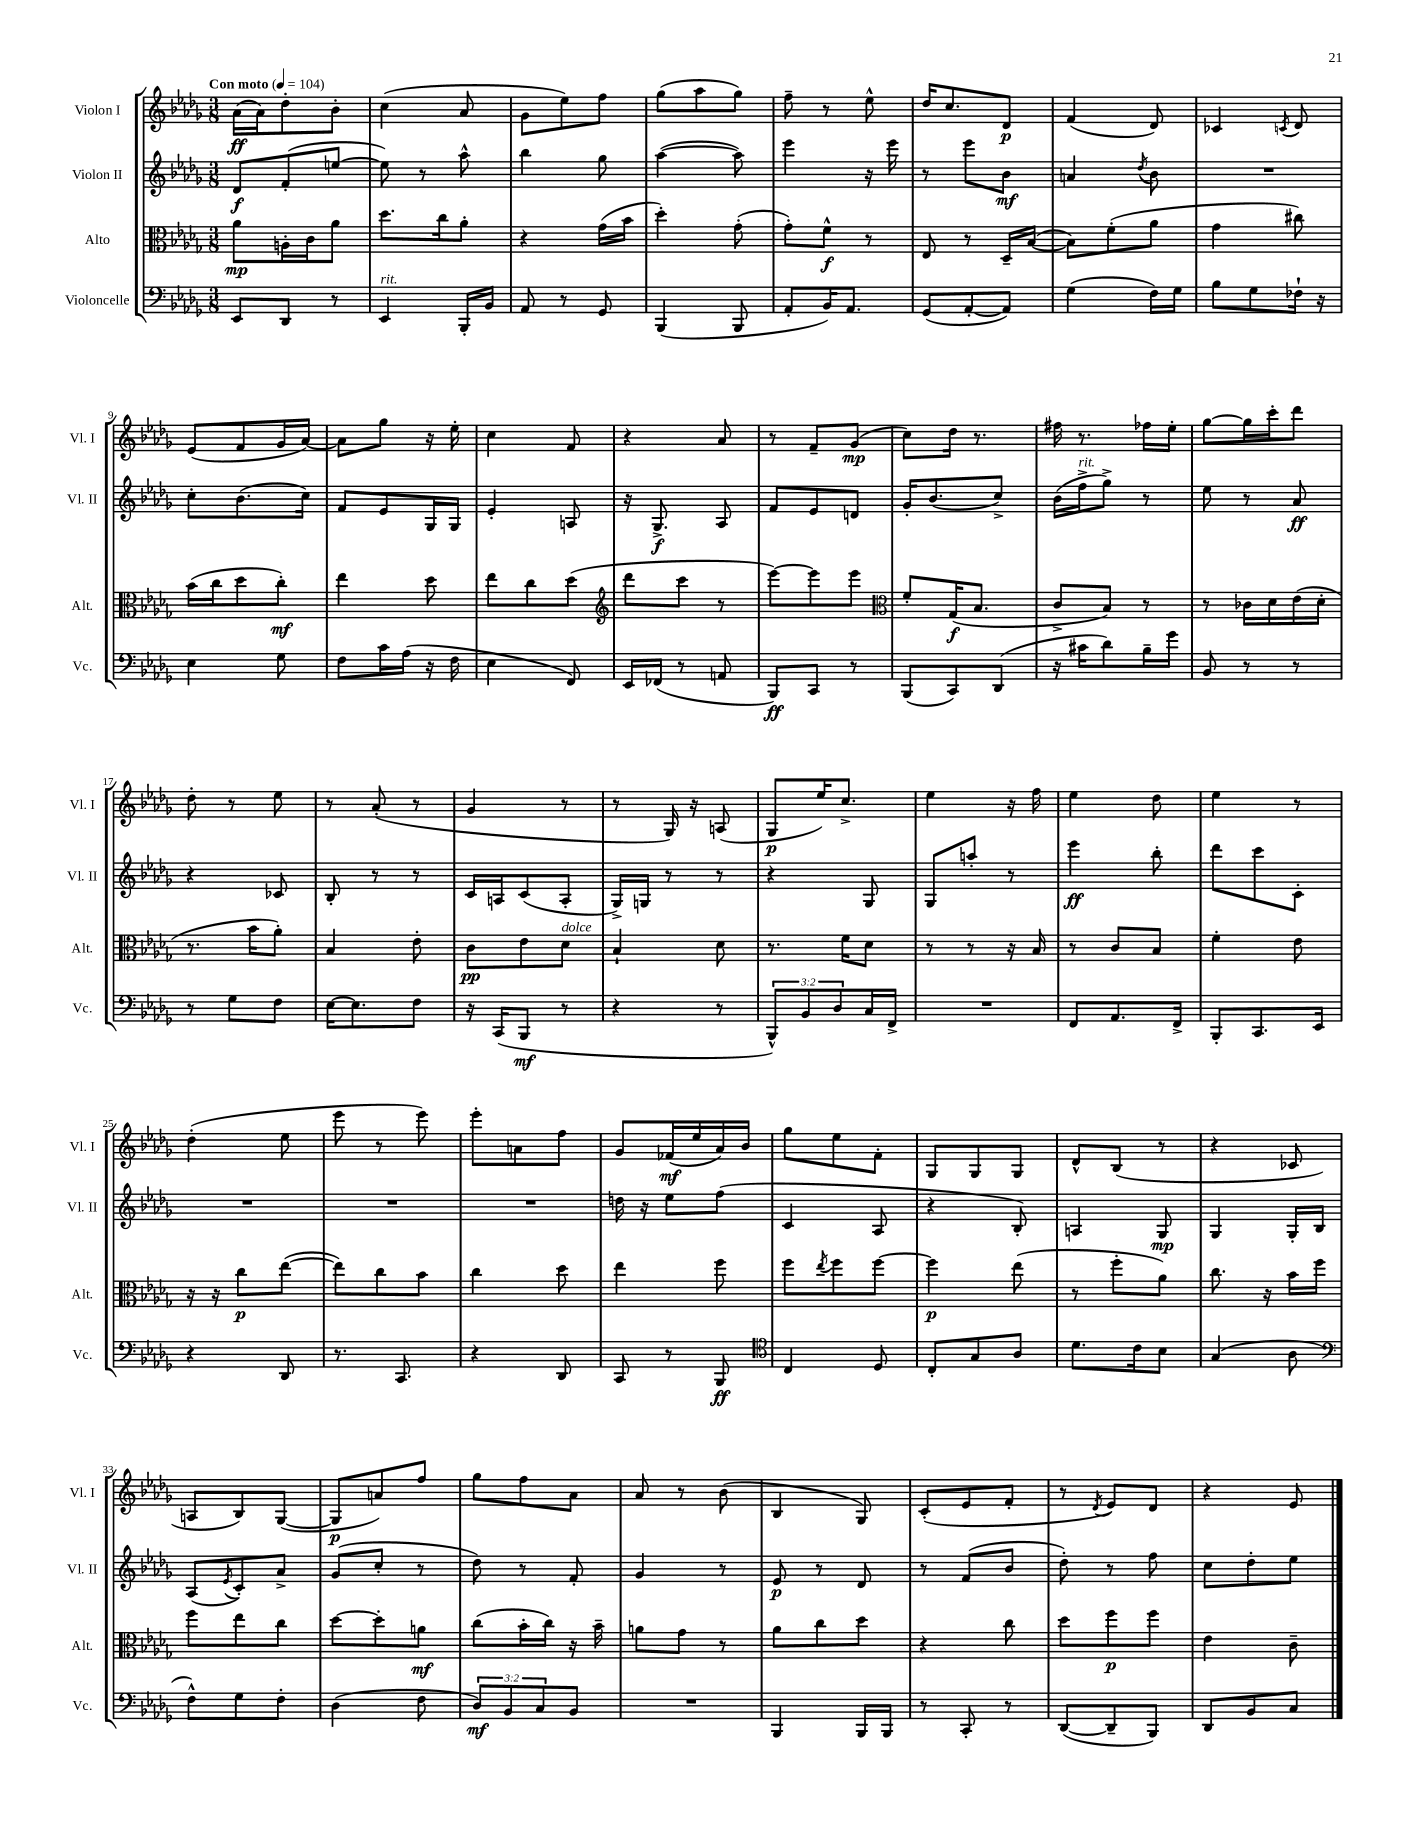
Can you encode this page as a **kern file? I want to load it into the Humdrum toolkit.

**kern	**dynam	**kern	**dynam	**kern	**dynam	**kern	**dynam
*part4	*part4	*part3	*part3	*part2	*part2	*part1	*part1
*staff4	*staff4	*staff3	*staff3	*staff2	*staff2	*staff1	*staff1
*I"Violoncelle	*	*I"Alto	*	*I"Violon II	*	*I"Violon I	*
*I'Vc.	*	*I'Alt.	*	*I'Vl. II	*	*I'Vl. I	*
*clefF4	*	*clefC3	*	*clefG2	*	*clefG2	*
*k[b-e-a-d-g-]	*	*k[b-e-a-d-g-]	*	*k[b-e-a-d-g-]	*	*k[b-e-a-d-g-]	*
*M3/8	*	*M3/8	*	*M3/8	*	*M3/8	*
*MM104	*	*MM104	*	*MM104	*	*MM104	*
=1	=1	=1	=1	=1	=1	=1	=1
!	!	!	!	!	!	!LO:TX:a:B:t=Con moto	!
8EE-/L	.	8a-\L	mp	8d-/L	f	(16a-\LL	ff
.	.	.	.	.	.	16a-\J)	.
8DD-/J	.	16An'\L	.	(8f'/	.	8dd-'\	.
.	.	16c\J	.	.	.	.	.
8r	.	8a-\J	.	[8een/J	.	8b-'\J	.
=2	=2	=2	=2	=2	=2	=2	=2
!LO:TX:a:i:t=rit.	!	!	!	!	!	!	!
4EE-/	.	8.dd-\L	.	8ee\])	.	(4cc\	.
.	.	.	.	8r	.	.	.
.	.	16cc\k	.	.	.	.	.
16BBB-'/LL	.	8a-'\J	.	8aa-^^\	.	8a-/	.
16BB-/JJ	.	.	.	.	.	.	.
=3	=3	=3	=3	=3	=3	=3	=3
8AA-/	.	4r	.	4bb-\	.	8g-\L	.
8r	.	.	.	.	.	8ee-\)	.
8GG-/	.	(16g-\LL	.	8gg-\	.	8ff\J	.
.	.	16b-\JJ	.	.	.	.	.
=4	=4	=4	=4	=4	=4	=4	=4
(4BBB-/	.	4dd-'\)	.	([4aa-\	.	(8gg-\L	.
.	.	.	.	.	.	8aa-\	.
8BBB-/	.	(8g-'\	.	8aa-\])	.	8gg-\J)	.
=5	=5	=5	=5	=5	=5	=5	=5
8AA-'/L	.	8g-'\L)	.	4eee-\	.	8ff~\	.
16BB-/K)	.	8f^^\J	f	.	.	8r	.
8.AA-/J	.	.	.	.	.	.	.
.	.	8r	.	16r	.	8ee-^^\	.
.	.	.	.	16eee-\	.	.	.
=6	=6	=6	=6	=6	=6	=6	=6
(8GG-/L	.	8E-/	.	8r	.	16dd-/KL	.
.	.	.	.	.	.	8.cc/	.
[8AA-'/	.	8r	.	8eee-\L	.	.	.
8AA-/J])	.	16D-~/LL	.	8b-\J	mf	8d-/J	p
.	.	([16B-/JJ	.	.	.	.	.
=7	=7	=7	=7	=7	=7	=7	=7
(4G-\	.	8B-\L])	.	4an/	.	(4f/	.
.	.	(8f'\	.	.	.	.	.
.	.	.	.	8qdd-/	.	.	.
16F\LL)	.	8a-\J	.	8b-\	.	8d-/)	.
16G-\JJ	.	.	.	.	.	.	.
=8	=8	=8	=8	=8	=8	=8	=8
8B-\L	.	4g-\	.	4.r	.	4c-X/	.
8G-\	.	.	.	.	.	.	.
.	.	.	.	.	.	8qcn/	.
16F-X`\Jk	.	8cc#X\)	.	.	.	8d-/	.
16r	.	.	.	.	.	.	.
!!LO:LB:g=z
=9	=9	=9	=9	=9	=9	=9	=9
4E-\	.	(16b-\LL	.	8cc'\L	.	(8e-/L	.
.	.	16cc\J	.	.	.	.	.
.	.	8dd-\	.	(8.b-\	.	8f/	.
8G-\	.	8cc'\J)	mf	.	.	16g-/L	.
.	.	.	.	16cc\Jk)	.	[16a-/JJ)	.
=10	=10	=10	=10	=10	=10	=10	=10
8F\L	.	4ee-\	.	8f/L	.	8a-\L]	.
16c\L	.	.	.	8e-/	.	8gg-\J	.
(16A-\JJ	.	.	.	.	.	.	.
16r	.	8dd-\	.	16G-/L	.	16r	.
16F\	.	.	.	16G-/JJ	.	16ee-'\	.
=11	=11	=11	=11	=11	=11	=11	=11
4E-\	.	8ee-\L	.	4e-'/	.	4cc\	.
.	.	8cc\	.	.	.	.	.
8FF/)	.	(8dd-\J	.	8An/	.	8f/	.
=12	=12	=12	=12	=12	=12	=12	=12
*	*	*clefG2	*	*	*	*	*
16EE-/LL	.	8ddd-\L	.	16r	.	4r	.
(16FF-X/JJ	.	.	.	8.G-^/	f	.	.
8r	.	8ccc\J	.	.	.	.	.
8AAn/	.	8r	.	8A-/	.	8a-/	.
=13	=13	=13	=13	=13	=13	=13	=13
8BBB-/L)	ff	[8eee-\L)	.	8f/L	.	8r	.
8CC/J	.	8eee-\]	.	8e-/	.	8f~/L	.
8r	.	8eee-\J	.	8dn/J	.	(8g-/J	mp
=14	=14	=14	=14	=14	=14	=14	=14
*	*	*clefC3	*	*	*	*	*
(8BBB-/L	.	8f'/L	.	16g-'/KL	.	8cc\L)	.
.	.	.	.	(8.b-/	.	.	.
8CC/)	.	(16G-/K	f	.	.	16dd-\Jk	.
.	.	8.B-/J	.	.	.	8.r	.
(8DD-/J	.	.	.	8cc^/J)	.	.	.
=15	=15	=15	=15	=15	=15	=15	=15
16r	.	8c^/L	.	(16b-\LL	.	16ff#X\	.
!	!	!	!	!LO:TX:a:i:t=rit.	!	!	!
16c#X\KL	.	.	.	16ff^\J	.	8.r	.
8d-\)	.	8B-/J)	.	8gg-^\J)	.	.	.
16B-~\L	.	8r	.	8r	.	16ff-X\LL	.
16g-\JJ	.	.	.	.	.	16ee-'\JJ	.
=16	=16	=16	=16	=16	=16	=16	=16
8BB-/	.	8r	.	8ee-\	.	[8gg-\L	.
8r	.	16c-X\LL	.	8r	.	16gg-\L]	.
.	.	16d-\	.	.	.	16ccc'\J	.
8r	.	(16e-\	.	8a-/	ff	8ddd-\J	.
.	.	16d-'\JJ	.	.	.	.	.
!!LO:LB:g=z
=17	=17	=17	=17	=17	=17	=17	=17
8r	.	8.r	.	4r	.	8dd-'\	.
8G-\L	.	.	.	.	.	8r	.
.	.	16b-\KL	.	.	.	.	.
8F\J	.	8a-'\J)	.	8c-X/	.	8ee-\	.
=18	=18	=18	=18	=18	=18	=18	=18
[16E-\KL	.	4B-/	.	8B-'/	.	8r	.
8.E-\]	.	.	.	.	.	.	.
.	.	.	.	8r	.	(8a-'/	.
8F\J	.	8e-'\	.	8r	.	8r	.
=19	=19	=19	=19	=19	=19	=19	=19
16r	.	8c\L	pp	16c/LL	.	4g-/	.
(16CC/KL	.	.	.	16An/J	.	.	.
8BBB-/J	mf	8e-\	.	(8c/	.	.	.
!	!	!LO:TX:a:i:t=dolce	!	!	!	!	!
8r	.	8d-\J	.	8A'/J	.	8r	.
=20	=20	=20	=20	=20	=20	=20	=20
4r	.	4B-`/	.	16G-^/LL)	.	8r	.
.	.	.	.	16Gn/JJ	.	.	.
.	.	.	.	8r	.	16G-/)	.
.	.	.	.	.	.	16r	.
8r	.	8d-\	.	8r	.	(8An/	.
=21	=21	=21	=21	=21	=21	=21	=21
12BBB-^^/L)	.	8.r	.	4r	.	8G-/L	p
12BB-/	.	.	.	.	.	.	.
.	.	.	.	.	.	16ee-/K)	.
12D-/	.	.	.	.	.	.	.
.	.	16f\KL	.	.	.	8.cc^/J	.
16C/L	.	8d-\J	.	8G-/	.	.	.
16FF^/JJ	.	.	.	.	.	.	.
=22	=22	=22	=22	=22	=22	=22	=22
4.r	.	8r	.	8G-/L	.	4ee-\	.
.	.	8r	.	8aan'/J	.	.	.
.	.	16r	.	8r	.	16r	.
.	.	16B-/	.	.	.	16ff\	.
=23	=23	=23	=23	=23	=23	=23	=23
8FF/L	.	8r	.	4eee-\	ff	4ee-\	.
8.AA-/	.	8c/L	.	.	.	.	.
.	.	8B-/J	.	8bb-'\	.	8dd-\	.
16FF^/Jk	.	.	.	.	.	.	.
=24	=24	=24	=24	=24	=24	=24	=24
8BBB-'/L	.	4f'\	.	8ddd-\L	.	4ee-\	.
8.CC/	.	.	.	8ccc\	.	.	.
.	.	8e-\	.	8c'\J	.	8r	.
16EE-/Jk	.	.	.	.	.	.	.
!!LO:LB:g=z
=25	=25	=25	=25	=25	=25	=25	=25
4r	.	16r	.	4.r	.	(4dd-'\	.
.	.	16r	.	.	.	.	.
.	.	8cc\L	p	.	.	.	.
8DD-/	.	([8ee-\J	.	.	.	8ee-\	.
=26	=26	=26	=26	=26	=26	=26	=26
8.r	.	8ee-\L])	.	4.r	.	8eee-\	.
.	.	8cc\	.	.	.	8r	.
8.CC/	.	.	.	.	.	.	.
.	.	8b-\J	.	.	.	8eee-\)	.
=27	=27	=27	=27	=27	=27	=27	=27
4r	.	4cc\	.	4.r	.	8eee-'\L	.
.	.	.	.	.	.	8an\	.
8DD-/	.	8dd-\	.	.	.	8ff\J	.
=28	=28	=28	=28	=28	=28	=28	=28
8CC/	.	4ee-\	.	16ddn\	.	8g-/L	.
.	.	.	.	16r	.	.	.
8r	.	.	.	8ee-\L	.	(16f-X/L	mf
.	.	.	.	.	.	16ee-/	.
8BBB-/	ff	8ff\	.	(8ff\J	.	16a-/)	.
.	.	.	.	.	.	16b-/JJ	.
=29	=29	=29	=29	=29	=29	=29	=29
*clefC4	*	*	*	*	*	*	*
4C/	.	8ff\L	.	4c/	.	8gg-\L	.
.	.	8qee-/	.	.	.	.	.
.	.	8ff\	.	.	.	8ee-\	.
8D-/	.	[8ff\J	.	8A-/	.	8f'\J	.
=30	=30	=30	=30	=30	=30	=30	=30
8C'/L	.	4ff\]	p	4r	.	8G-/L	.
8G-/	.	.	.	.	.	8G-/	.
8A-/J	.	(8ee-\	.	8B-'/)	.	8G-/J	.
=31	=31	=31	=31	=31	=31	=31	=31
8.d-\L	.	8r	.	4An/	.	8d-^^/L	.
.	.	8ff'\L	.	.	.	(8B-/J	.
16c\k	.	.	.	.	.	.	.
8B-\J	.	8a-\J)	.	8G-/	mp	8r	.
=32	=32	=32	=32	=32	=32	=32	=32
(4G-/	.	8.cc\	.	4G-/	.	4r	.
.	.	16r	.	.	.	.	.
8A-\	.	16b-\LL	.	16G-'/LL	.	8c-X/	.
.	.	16ff\JJ	.	16B-/JJ	.	.	.
!!LO:LB:g=z
=33	=33	=33	=33	=33	=33	=33	=33
*clefF4	*	*	*	*	*	*	*
8F^^\L)	.	8ff\L	.	(8A-/L	.	8An/L	.
.	.	.	.	8qe-/	.	.	.
8G-\	.	8ee-\	.	8c'/)	.	8B-/)	.
8F'\J	.	8cc\J	.	8a-^/J	.	([8G-/J	.
=34	=34	=34	=34	=34	=34	=34	=34
(4D-\	.	[8dd-\L	.	(8g-/L	.	8G-/L]	p
.	.	8dd-'\]	.	8cc'/J	.	8an/)	.
8F\	.	8an\J	mf	8r	.	8ff/J	.
=35	=35	=35	=35	=35	=35	=35	=35
12D-/L)	mf	(8cc\L	.	8dd-\)	.	8gg-\L	.
12BB-/	.	.	.	.	.	.	.
.	.	16b-'\L	.	8r	.	8ff\	.
12C/	.	.	.	.	.	.	.
.	.	16cc\JJ)	.	.	.	.	.
8BB-/J	.	16r	.	8f'/	.	8a-\J	.
.	.	16b-~\	.	.	.	.	.
=36	=36	=36	=36	=36	=36	=36	=36
4.r	.	8an\L	.	4g-/	.	8a-/	.
.	.	8g-\J	.	.	.	8r	.
.	.	8r	.	8r	.	(8b-\	.
=37	=37	=37	=37	=37	=37	=37	=37
4BBB-/	.	8a-\L	.	8e-/	p	4B-/	.
.	.	8cc\	.	8r	.	.	.
16BBB-/LL	.	8dd-\J	.	8d-/	.	8G-/)	.
16BBB-/JJ	.	.	.	.	.	.	.
=38	=38	=38	=38	=38	=38	=38	=38
8r	.	4r	.	8r	.	(8c'/L	.
8CC'/	.	.	.	(8f/L	.	8e-/	.
8r	.	8cc\	.	8b-/J	.	8f'/J	.
=39	=39	=39	=39	=39	=39	=39	=39
([8DD-/L	.	8dd-\L	.	8dd-'\)	.	8r	.
.	.	.	.	.	.	8qd-/	.
8DD-~/]	.	8ff\	p	8r	.	8e-/L)	.
8BBB-/J)	.	8ff\J	.	8ff\	.	8d-/J	.
=40	=40	=40	=40	=40	=40	=40	=40
8DD-/L	.	4e-\	.	8cc\L	.	4r	.
8BB-/	.	.	.	8dd-'\	.	.	.
8C/J	.	8c~\	.	8ee-\J	.	8e-/	.
==	==	==	==	==	==	==	==
*-	*-	*-	*-	*-	*-	*-	*-
